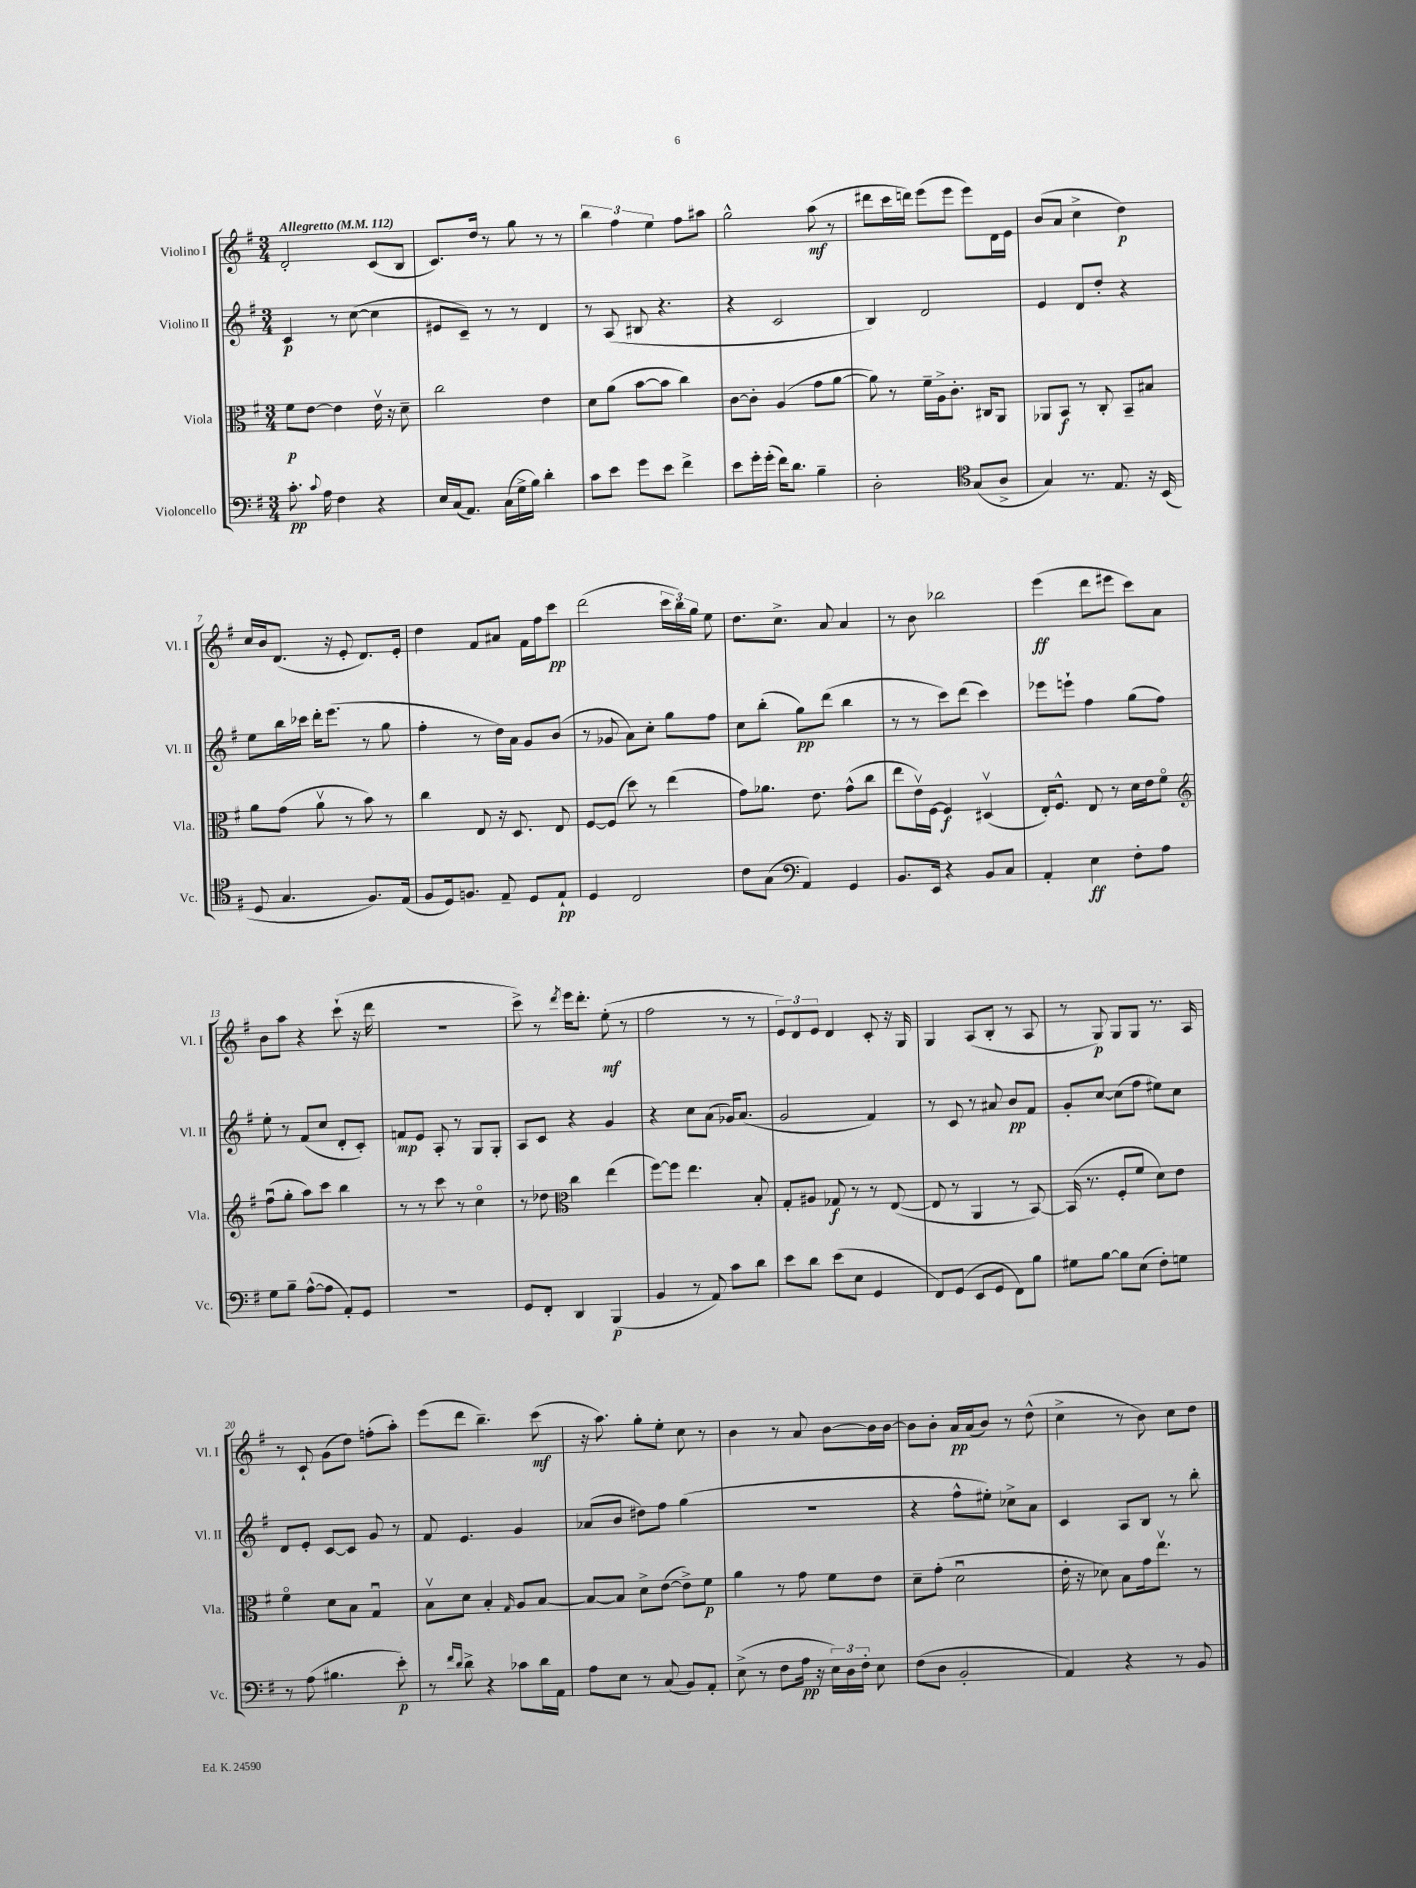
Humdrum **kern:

**kern	**kern	**kern	**kern
*staff4	*staff3	*staff2	*staff1
*clefF4	*clefC3	*clefG2	*clefG2
*k[f#]	*k[f#]	*k[f#]	*k[f#]
*M3/4	*M3/4	*M3/4	*M3/4
*MM112	*MM112	*MM112	*MM112
8.c'	8f#	4c	2d'
.	[8e	.	.
8qqc	.	.	.
16A	.	.	.
4F#	4e]	8r	.
.	.	([8cc	.
4r	16ev	4cc]	(8c
.	16r	.	.
.	8d~	.	8B
=	=	=	=
16E	2cc	8e#	8.c)
(16C	.	.	.
8.AA)	.	8c~)	.
.	.	.	16dd
.	.	8r	8r
(16C	.	.	.
16G^	.	8r	8gg
16B)	.	.	.
4d'	4e	4d	8r
.	.	.	8r
=	=	=	=
8c	8d	8r	6bb
8e	(8a	(8A	.
.	.	.	6ff#
8g	[8b	8B#	.
.	.	.	6ee
8e	8b]	4.r	.
4f#^	4cc)	.	8ff#
.	.	.	8aa#
=	=	=	=
8e	[8c	4r	2gg^^
16g'	8c']	.	.
(16g'	.	.	.
16f#)	(4A	2c	.
8.d	.	.	.
4B~	8g	.	(8aa
.	[8a	.	8r
=	=	=	=
2D'	8a])	4B)	8ddd#
.	8r	.	16ccc
.	.	.	16ddd)
.	16f#~	2d	(8eee
.	16A^	.	.
.	8.c'	.	8eee
*clefC4	*	*	*
(8G	.	.	8eee)
.	16C#	.	.
8A^	8AA	.	16d
.	.	.	16e
=	=	=	=
4G)	8AA-	4e	(8b
.	8BB	.	8a
8.r	8r	8d	4cc^
.	8C'	8dd'	.
8.E	.	.	.
.	8BB~	4r	4dd)
16r	8B#	.	.
(16BB	.	.	.
=	=	=	=
8D	8a	8ee	16cc
.	.	.	16b
4.G	(8g	16bb	(8.d
.	.	16ccc-	.
.	8av	16ddd'	.
.	.	(8.eee	16r
.	8r	.	8e'
8.F#)	8b)	8r	8.d)
.	8r	8gg	.
(16E	.	.	16e'
=	=	=	=
8F#	4cc	4ff#'	4dd
16D)	.	.	.
8.F	.	.	.
.	8E	8r	8f#
8E~	16r	16dd)	8a#
.	8.D	16a	.
8D	.	8g	16f#
.	.	.	16ff#
8E`	8E	(8b	8ccc
=	=	=	=
4D	[8F#	8r	(2ddd
.	(8F#]	8g-	.
2C	8dd)	8a)	.
.	8r	8cc'	.
.	(4ee	8gg	24ccc
.	.	.	24bb)
.	.	.	24gg
.	.	8ff#	8ee
=	=	=	=
8c	8g)	8cc	8.dd
(8G	8.a-	(8bb'	.
.	.	.	8.cc^
*clefF4	*	*	*
4AA)	.	8gg)	.
.	8.e	.	.
.	.	(8ddd	8a
4GG	(8g^^	4bb	4a
.	8cc	.	.
=	=	=	=
8.BB	8ee	8r	8r
.	16ev)	8r	8b
16EE	[16F#	.	.
4r	4F#]	8ccc)	2bb-
.	.	(8ddd	.
8BB	(4D#v	4ccc)	.
8C	.	.	.
=	=	=	=
4AA'	16E')	8eee-	(4eee
.	8.F#^^	.	.
.	.	8eee`	.
4E	8E	4ff#	8ddd
.	8r	.	8eee#
8F#'	16d	(8gg	8ccc)
.	16e	.	.
8A	8f#o	8ff#)	8a
=	=	=	=
*	*clefG2	*	*
8G	(8ff#u	8ee'	8b
8B~	8gg'	8r	8aa
([8A^^	8aa)	(8f#	4r
8A]	8ccc	8cc	.
8AA')	4bb	8d'	(8ccc`
8GG	.	8c')	16r
.	.	.	16ddd
=	=	=	=
2.r	8r	8f	2.r
.	8r	8e	.
.	8ccc	8A'	.
.	8r	8r	.
.	4cco	8G	.
.	.	8G'	.
=	=	=	=
8GG	8r	8A	8ccc^)
8FF#'	8dd-	8c	8r
*	*clefC3	*	*
.	.	.	8qddd
4DD	4cc	4r	16eee
.	.	.	8.ddd'
(4BBB	(4ee	4g	(8ee'
.	.	.	8r
=	=	=	=
4BB	[8ff#)	4r	2ff#
.	8ff#]	.	.
8r	4.ee	8cc	.
8AA)	.	(8a	.
8c	.	16g-)	8r
.	.	(8.a	.
8d	8B'	.	8r
=	=	=	=
8e	8G'	2g	12e)
.	.	.	12d
8d	8A#	.	.
.	.	.	12e
(8e	8G-	.	4d
8E	8r	.	.
4GG	8r	4f#)	8c'
.	([8E	.	16r
.	.	.	16G
=	=	=	=
8FF#)	8E]	8r	4G
(8GG	8r	8c	.
8EE	4AA	8r	(8A
8GG	.	8a#	8B'
8FF#)	8r	8b	8r
8B	[8BB)	8f#	8A
=	=	=	=
8G#	(16BB]	8g'	8r
.	8.r	.	.
[8B	.	[8cc	8G)
8B]	8F#'	(8cc]	8G
(8E	8f#	8ff#	8G
8F#')	8d)	8ee#)	8.r
8G	8e	8cc	.
.	.	.	16A
=	=	=	=
8r	4f#o	8d	8r
(8A	.	8e'	8c`
4.B#	8d	[8c	(8g
.	8B	8c]	8dd)
.	4Gu	8g	(8ff'
8e')	.	8r	8aa')
=	=	=	=
8r	8Bv	8f#	(8eee
16qqf#	.	.	.
16qqd	.	.	.
8d^	8d	4.e	8ddd
4r	4B'	.	4.bb~)
.	16qqG	.	.
8c-	8A	4g	.
16d	[8B	.	(8ccc
16AA	.	.	.
=	=	=	=
8A	8B_	(8a-	16r
.	.	.	8.aa)
8E	8B]	8b	.
8r	8d^	8dd#)	8gg'
(8C	([8e	8ff#	8ee'
8BB)	8e^])	(4gg	8cc
8AA'	8f#	.	8r
=	=	=	=
(8E^	4a	2.r	4b
8r	.	.	.
8F#	8r	.	8r
16A	8g	.	8a
16r	.	.	.
24E)	8f#	.	[8b
24D	.	.	.
24F#'	.	.	.
8E	8e	.	16b]
.	.	.	[16b
=	=	=	=
(8F#	8d~	4r	8b]
8D	(8g'	.	8b'
2BB'	2du	8ff#^^	16a
.	.	.	(16a
.	.	8ee#')	8b)
.	.	8cc-^	8r
.	.	8a	(8dd^^
=	=	=	=
4AA)	16e'	4c	4cc^
.	16r	.	.
.	8d-)	.	.
4r	8B	8A	8r
.	16g	8B	8b)
.	8.eev	.	.
8r	.	8r	8cc
8BB	8r	8bb'	8dd
==	==	==	==
*-	*-	*-	*-
